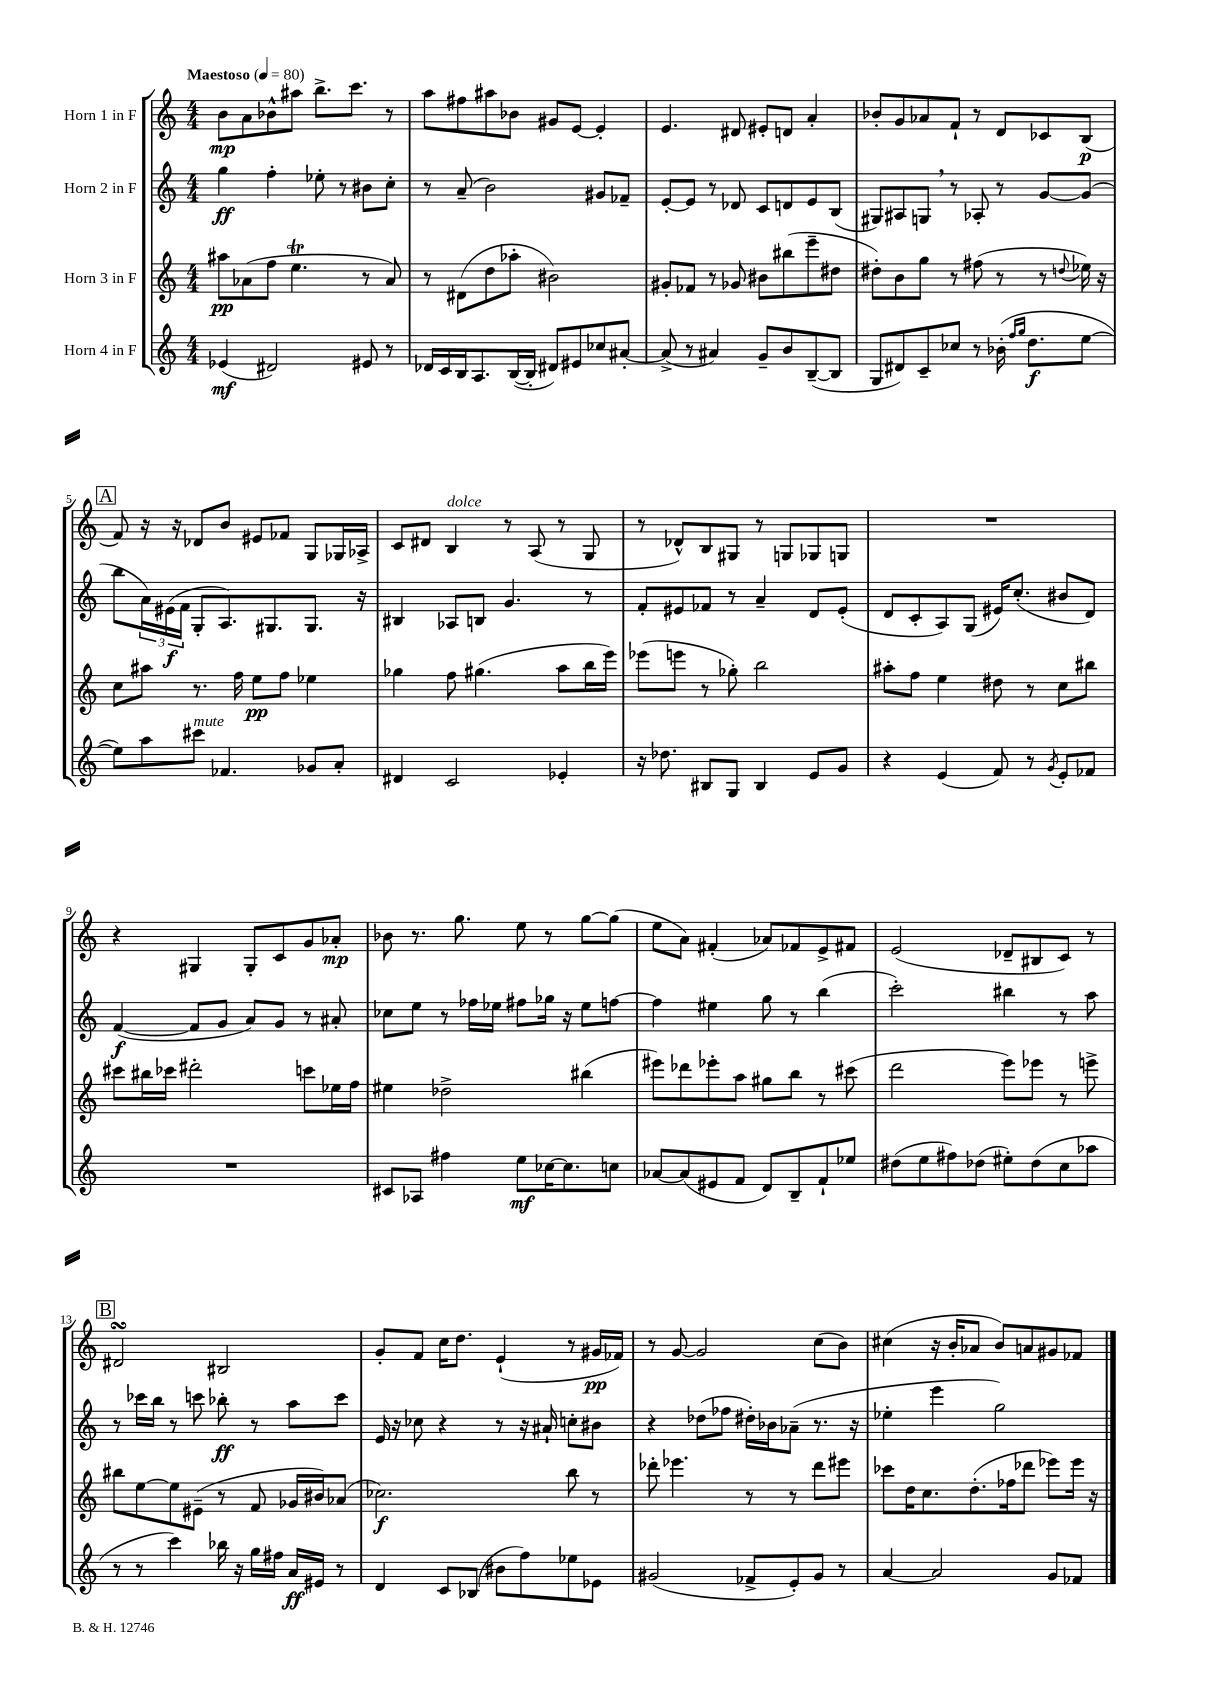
<<
\new StaffGroup <<
\new Staff = "s0" \with { instrumentName = "Horn 1 in F" } {
    \clef treble \key c \major \numericTimeSignature \time 4/4 \tempo "Maestoso" 4 = 80
    b'8\mp a'8 bes'8-^ ais''8 b''8.-> c'''8. r8 |
    a''8 fis''8 ais''8 bes'8 gis'8 e'8~ e'4-. |
    e'4. dis'8 eis'8-. d'8 a'4-. |
    bes'8-. g'8 aes'8 f'8-! r8 d'8 ces'8 b8\p( |
    \mark \markup { \box "A" } f'8) r16 r16 des'8 b'8 eis'8 fes'8 g8 ges16 aes16-> |
    c'8 dis'8 b4^\markup { \italic "dolce" } r8 a8( r8 g8 |
    r8 des'8-^) b8 gis8 r8 g8 ges8 g8 |
    R1 |
    r4 gis4 gis8-. c'8 g'8 aes'8-.\mp |
    bes'8 r8. g''8. e''8 r8 g''8~ g''8( |
    e''8 a'8) fis'4-.( aes'8) fes'8 e'8-> fis'8 |
    e'2( des'8-- bis8 c'8) r8 |
    \mark \markup { \box "B" } dis'2\turn bis2 |
    g'8-. f'8 c''16 d''8. e'4-!( r8 gis'16\pp fes'16) |
    r8 g'8~ g'2 c''8( b'8) |
    cis''4( r16 b'16-. aes'8 b'8) a'8 gis'8 fes'8 \bar "|." |
}
\new Staff = "s1" \with { instrumentName = "Horn 2 in F" } {
    \clef treble \key c \major \numericTimeSignature \time 4/4
    g''4\ff f''4-. ees''8-. r8 bis'8 c''8-. |
    r8 a'8--( b'2) gis'8 fes'8-- |
    e'8~-. e'8 r8 des'8 c'8 d'8 e'8 b8( |
    gis8) ais8 g8 \breathe r8 aes8-. r8 g'8~ g'8( |
    \mark \markup { \box "A" } b''8 \tuplet 3/2 { a'16) eis'16\f( f'16 } g8-. a8.) gis8. gis8. r16 |
    bis4 aes8 b8 g'4. r8 |
    f'8-. eis'8 fes'8 r8 a'4-- d'8 eis'8-.( |
    d'8 c'8-. a8) g8( eis'16) c''8.-.( bis'8 d'8) |
    f'4~\f( f'8 g'8 a'8) g'8 r8 ais'8-. |
    ces''8 e''8 r8 fes''16 ees''16 fis''8 ges''16 r16 ees''8 f''8~ |
    f''4 eis''4 g''8 r8 b''4( |
    c'''2-.) bis''4 r8 a''8 |
    \mark \markup { \box "B" } r8 ces'''16 b''16 r8 c'''8 bes''8-.\ff r8 a''8 c'''8 |
    e'16 r16 ces''8 r4 r8 r16 ais'16-! c''8-. bis'8 |
    r4 des''8( fes''8 dis''16-.) bes'16 aes'8--( r8. r16 |
    ees''4-. e'''4 g''2) \bar "|." |
}
\new Staff = "s2" \with { instrumentName = "Horn 3 in F" } {
    \clef treble \key c \major \numericTimeSignature \time 4/4
    ais''8\pp aes'8( f''8 e''4.\trill r8 aes'8) |
    r8 dis'8( d''8 aes''8-. bis'2) |
    gis'8-. fes'8 r8 ges'8 bis'8 bis''8( e'''8-- dis''8 |
    dis''8-.) b'8 g''8 r8 fis''8( r8 r8 \appoggiatura { d''8 } ees''16) r16 |
    \mark \markup { \box "A" } c''8 ais''8 r8. f''16 e''8\pp f''8 ees''4 |
    ges''4 f''8 gis''4.( a''8 b''16 e'''16) |
    ees'''8( e'''8 r8 ges''8-.) b''2 |
    ais''8-. f''8 e''4 dis''8 r8 c''8 bis''8 |
    cis'''8 bis''16 ces'''16 dis'''2-. c'''8 ees''16 f''16 |
    eis''4 des''2-> bis''4( |
    eis'''8) des'''8 ees'''8-. a''8 gis''8 b''8 r8 cis'''8( |
    d'''2 e'''8) ees'''8 r8 e'''8-> |
    \mark \markup { \box "B" } bis''8 e''8~ e''8 eis'8--( r8 f'8 ges'16 bis'16) aes'8( |
    ces''2.\f) b''8 r8 |
    des'''8-. ees'''4. r8 r8 des'''8 eis'''8 |
    ces'''8 d''16 c''8. d''8.-.( fes''16 des'''8 ees'''8) ees'''16 r16 \bar "|." |
}
\new Staff = "s3" \with { instrumentName = "Horn 4 in F" } {
    \clef treble \key c \major \numericTimeSignature \time 4/4
    ees'4\mf( dis'2) eis'8 r8 |
    des'16 c'16 b16 a8. b16~( b16-. dis'8) eis'8 ces''8 ais'8~-. |
    ais'8->( r8 ais'4) g'8-- b'8 b8~--( b8 |
    g8 dis'8) c'8-- ces''8 r8 bes'16-.( \grace { f''16 g''16 } d''8.\f e''8~ |
    \mark \markup { \box "A" } e''8) a''8 cis'''8^\markup { \italic "mute" } fes'4. ges'8 a'8-. |
    dis'4 c'2 ees'4-. |
    r16 des''8. bis8 g8 bis4 e'8 g'8 |
    r4 e'4( f'8) r8 \acciaccatura { g'8 } e'8-. fes'8 |
    R1 |
    cis'8 aes8 fis''4 e''8\mf ces''16~ ces''8. c''8 |
    aes'8~ aes'8( eis'8 f'8 d'8) b8-- f'8-! ees''8 |
    dis''8( e''8 fis''8) des''8( eis''8-.) des''8( c''8 aes''8 |
    \mark \markup { \box "B" } r8 r8 c'''4) bes''16 r16 g''16 fis''16 a'16\ff eis'16 r8 |
    d'4 c'8 bes8( bis'8 f''8) ees''8 ees'8 |
    gis'2( fes'8-> e'8-.) gis'8 r8 |
    a'4~ a'2 g'8 fes'8 \bar "|." |
}
>>
>>
